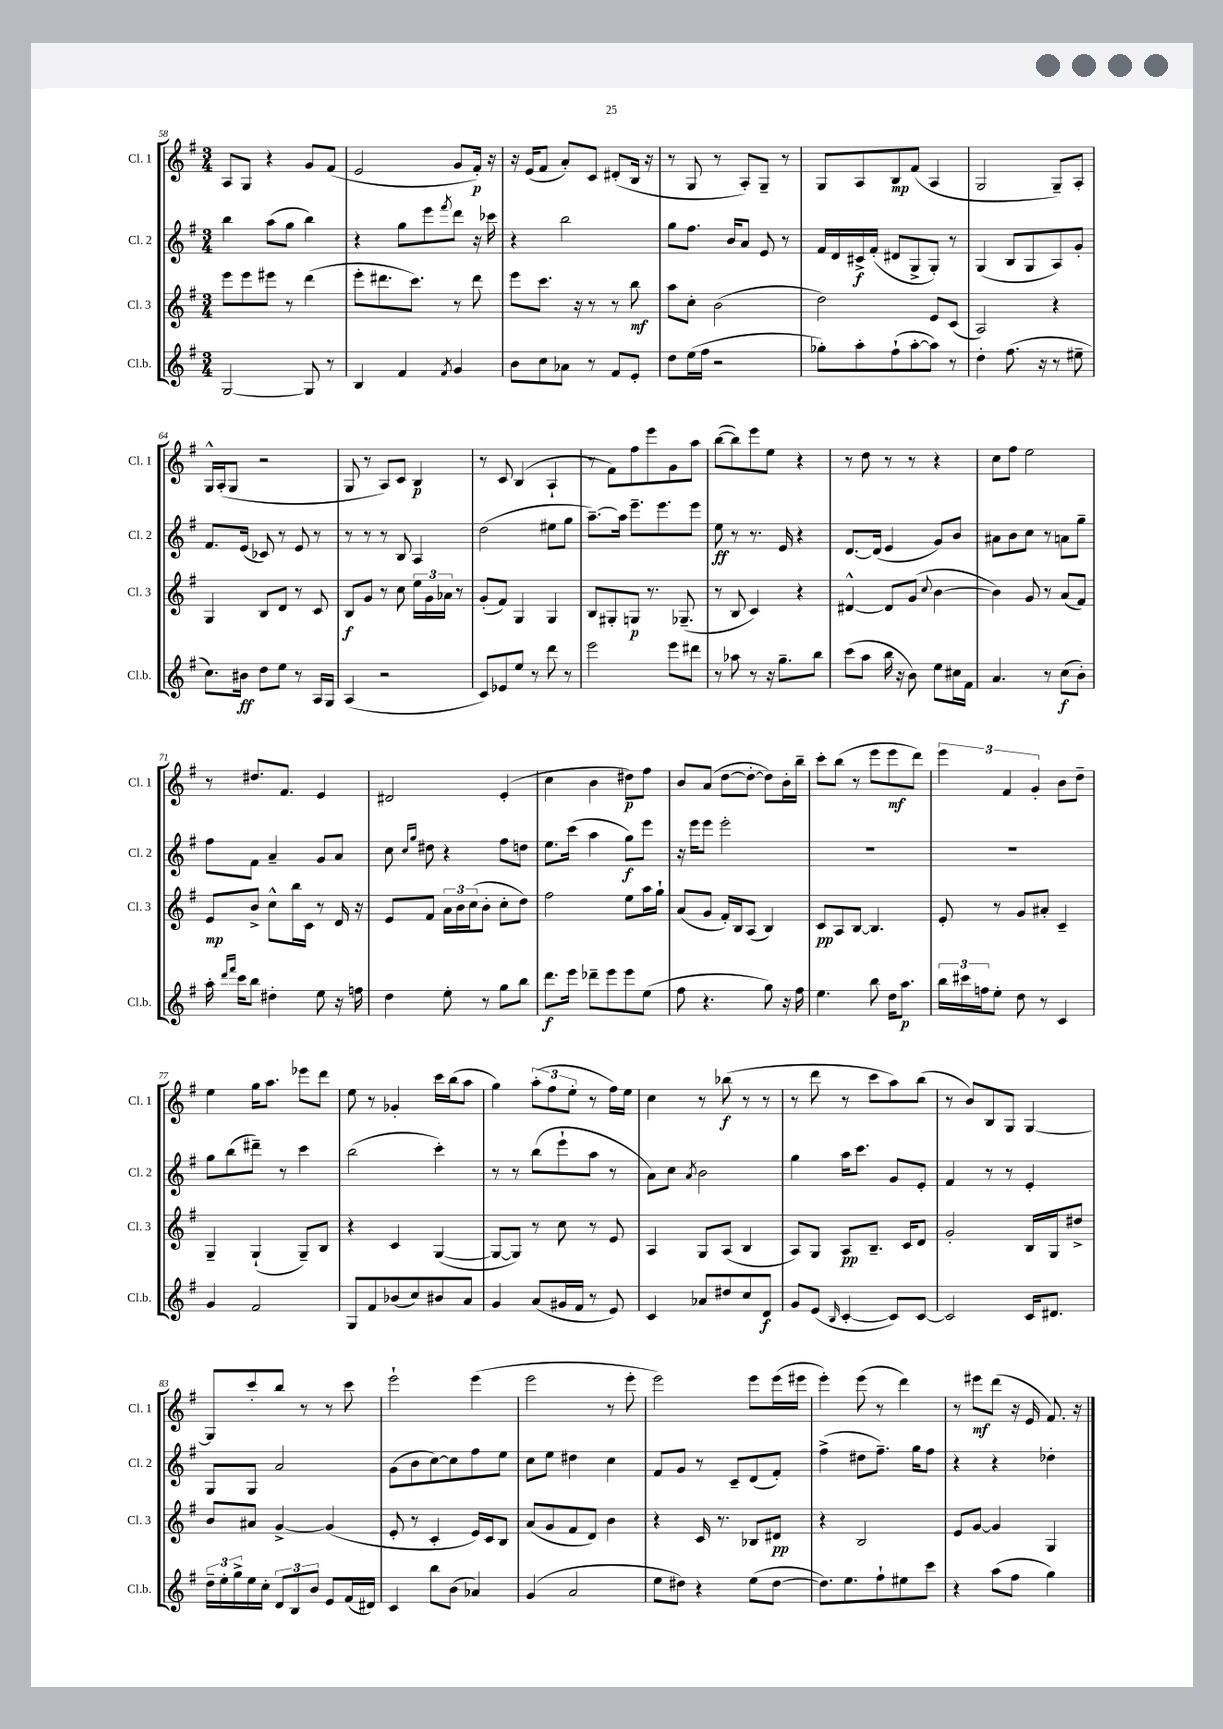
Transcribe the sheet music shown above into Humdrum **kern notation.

**kern	**dynam	**kern	**dynam	**kern	**dynam	**kern	**dynam
*part4	*part4	*part3	*part3	*part2	*part2	*part1	*part1
*staff4	*staff4	*staff3	*staff3	*staff2	*staff2	*staff1	*staff1
*I"Cl.b.	*	*I"Cl. 3	*	*I"Cl. 2	*	*I"Cl. 1	*
*I'Cl.b.	*	*I'Cl. 3	*	*I'Cl. 2	*	*I'Cl. 1	*
*clefG2	*	*clefG2	*	*clefG2	*	*clefG2	*
*k[f#]	*	*k[f#]	*	*k[f#]	*	*k[f#]	*
*M3/4	*	*M3/4	*	*M3/4	*	*M3/4	*
=58	=58	=58	=58	=58	=58	=58	=58
[2G/	.	8eee\L	.	4bb\	.	8A/L	.
.	.	8eee\	.	.	.	8G/J	.
.	.	8eee#X\J	.	(8aa\L	.	4r	.
.	.	8r	.	8gg\J	.	.	.
8G/]	.	(4ddd\	.	4bb\)	.	8g/L	.
8r	.	.	.	.	.	(8f#/J	.
=59	=59	=59	=59	=59	=59	=59	=59
4B/	.	8eee'\L	.	4r	.	2e/	.
.	.	8.ddd#X\	.	.	.	.	.
4f#/	.	.	.	8gg\L	.	.	.
.	.	8.ccc\J)	.	.	.	.	.
.	.	.	.	8eee\	.	.	.
8qf#/	.	.	.	8qfff#/	.	.	.
4g/	.	8r	.	8ddd\J	.	8g/L	.
.	.	8ddd#\	.	16r	.	16f#'/Jk)	p
.	.	.	.	16ccc-X\	.	16r	.
=60	=60	=60	=60	=60	=60	=60	=60
8b\L	.	8eee\L	.	4r	.	16r	.
.	.	.	.	.	.	(16e/KL	.
8cc\	.	8.ccc\J	.	.	.	8f#/J	.
8a-X\J	.	.	.	2bb\	.	8a'/L)	.
.	.	16r	.	.	.	.	.
8r	.	8r	.	.	.	8c/J	.
8f#/L	.	8r	.	.	.	(8d#X'/L	.
8e'/J	.	8bb\	mf	.	.	16B/Jk	.
.	.	.	.	.	.	16r	.
=61	=61	=61	=61	=61	=61	=61	=61
8dd\L	.	8aa\L	.	8gg\L	.	8r	.
(16ee\L	.	8cc'\J	.	8.ff#\J	.	8G/	.
16ff#\JJ	.	.	.	.	.	.	.
2r	.	(2b\	.	.	.	8r	.
.	.	.	.	16b/KL	.	.	.
.	.	.	.	8a/J	.	8A'/L)	.
.	.	.	.	8e/	.	8G~/J	.
.	.	.	.	8r	.	8r	.
=62	=62	=62	=62	=62	=62	=62	=62
8gg-X'\L)	.	2dd\)	.	16f#/LL	.	8G/L	.
.	.	.	.	16d/	.	.	.
8aa'\	.	.	.	16c#X^/	f	8A/	.
.	.	.	.	(16f#'/JJ	.	.	.
(8ff#`\	.	.	.	8d#X/L	.	8B/	mp
[8aa'\	.	.	.	8G^/	.	(8f#/J	.
8aa\J])	.	8e/L	.	8G'/J)	.	4A/	.
8r	.	(8c/J	.	8r	.	.	.
=63	=63	=63	=63	=63	=63	=63	=63
4dd'\	.	2A/)	.	(4G/	.	2G/	.
(8.ff#\	.	.	.	8B/L	.	.	.
.	.	.	.	8G/	.	.	.
16r	.	.	.	.	.	.	.
8r	.	4r	.	8A/)	.	8G~/L)	.
8ee#X~\	.	.	.	8g'/J	.	8A'/J	.
!!LO:LB:g=z
=64	=64	=64	=64	=64	=64	=64	=64
8.cc\L)	.	4G/	.	8.f#/L	.	16G^^/LL	.
.	.	.	.	.	.	(16A'/J	.
.	.	.	.	.	.	8G/J	.
16b#X\Jk	ff	.	.	(16e/Jk	.	.	.
8dd\L	.	8B/L	.	8c-X/)	.	2r	.
8ee\J	.	8d/J	.	8r	.	.	.
8r	.	8r	.	8e/	.	.	.
16A/LL	.	8c/	.	8r	.	.	.
16G/JJ	.	.	.	.	.	.	.
=65	=65	=65	=65	=65	=65	=65	=65
(4A/	.	8B/L	f	8r	.	8G/	.
.	.	8g/J	.	8r	.	8r	.
2r	.	8r	.	8r	.	8A/L)	.
.	.	8cc\	.	8B/	.	8c/J	.
.	.	24ee\LL	.	4A/	.	4B/	p
.	.	24g\	.	.	.	.	.
.	.	24a-X\JJ	.	.	.	.	.
.	.	8r	.	.	.	.	.
=66	=66	=66	=66	=66	=66	=66	=66
8c/L)	.	(8g'/L	.	(2dd\	.	8r	.
8e-X/	.	8f#/J)	.	.	.	8c/	.
8ee/J	.	4G/	.	.	.	(4B/	.
8r	.	.	.	.	.	.	.
8ddd\	.	4G/	.	8ee#X\L	.	4A`/	.
8r	.	.	.	8gg\J	.	.	.
=67	=67	=67	=67	=67	=67	=67	=67
2eee\	.	8B/L	.	[8.aa~\L)	.	8r	.
.	.	8G#X'/	.	.	.	8f#\L)	.
.	.	.	.	16aa\Jk]	.	.	.
.	.	8Gn/J	p	8.eee~\L	.	8ff#\	.
.	.	8.r	.	.	.	8eee\	.
.	.	.	.	8.eee\	.	.	.
8eee\L	.	.	.	.	.	8g\	.
.	.	(8.G-X~/	.	.	.	.	.
8ddd#X\J	.	.	.	8eee\J	.	8aa\J	.
=68	=68	=68	=68	=68	=68	=68	=68
8r	.	8r	.	8ee\	ff	([8bb\L	.
8aa-X\	.	8B/	.	8r	.	8bb\])	.
8r	.	4c/)	.	8.r	.	8eee\	.
16r	.	.	.	.	.	8ee\J	.
8.gg~\L	.	.	.	16e/	.	.	.
.	.	4r	.	4r	.	4r	.
8bb\J	.	.	.	.	.	.	.
=69	=69	=69	=69	=69	=69	=69	=69
(8ccc\L	.	[4d#X^^/	.	[8.d/L	.	8r	.
8aa\J	.	.	.	.	.	8dd\	.
.	.	.	.	(16d/Jk]	.	.	.
16bb\	.	8d#/L]	.	4e/	.	8r	.
16r	.	.	.	.	.	.	.
8b\)	.	(8g/J	.	.	.	8r	.
.	.	8qqcc/	.	.	.	.	.
8ee\L	.	[4b\	.	8g/L)	.	4r	.
16cc#X\L	.	.	.	8b/J	.	.	.
16f#\JJ	.	.	.	.	.	.	.
=70	=70	=70	=70	=70	=70	=70	=70
4.a/	.	4b\])	.	8a#X\L	.	8cc\L	.
.	.	.	.	8b\	.	8ff#\J	.
.	.	8g/	.	8cc\J	.	2ee\	.
8r	.	8r	.	8r	.	.	.
(8cc\L	f	(8a/L	.	8an\L	.	.	.
8b'\J)	.	8f#/J)	.	8gg~\J	.	.	.
!!LO:LB:g=z
=71	=71	=71	=71	=71	=71	=71	=71
16aa'\	.	8e/L	mp	8ff#\L	.	8r	.
16qqddd/LL	.	.	.	.	.	.	.
16qqfff#/JJ	.	.	.	.	.	.	.
16ccc\KL	.	.	.	.	.	.	.
8bb\J	.	8b^/J	.	8f#\J	.	8.dd#X/L	.
4dd#X'\	.	8cc^^\L	.	4a~/	.	.	.
.	.	.	.	.	.	8.f#/J	.
.	.	16bb\L	.	.	.	.	.
.	.	16c\JJ	.	.	.	.	.
8ee\	.	8r	.	8g/L	.	4e/	.
16r	.	16d/	.	8a/J	.	.	.
16ffn\	.	16r	.	.	.	.	.
=72	=72	=72	=72	=72	=72	=72	=72
4dd\	.	8e/L	.	8cc\	.	2d#X/	.
.	.	.	.	16qqcc/LL	.	.	.
.	.	.	.	16qqgg/JJ	.	.	.
.	.	8f#/J	.	8dd#X\	.	.	.
8ee'\	.	24a\LL	.	4r	.	.	.
.	.	24b\	.	.	.	.	.
.	.	(24cc\J	.	.	.	.	.
8r	.	8b'\J	.	.	.	.	.
8gg\L	.	8cc'\L	.	8ff#\L	.	(4e'/	.
8bb\J	.	8dd\J)	.	8ddn\J	.	.	.
=73	=73	=73	=73	=73	=73	=73	=73
8.ddd\L	f	2ff#\	.	8.ee\L	.	4cc\	.
16eee\Jk	.	.	.	(16ccc\Jk	.	.	.
8ddd-X~\L	.	.	.	4aa\	.	4b\	.
8eee\	.	.	.	.	.	.	.
8eee\	.	8ee\L	.	8gg\L)	f	8dd#X\L)	p
(8ee\J	.	16aa\L	.	8eee\J	.	8ff#\J	.
.	.	16gg`\JJ	.	.	.	.	.
=74	=74	=74	=74	=74	=74	=74	=74
8ff#\	.	(8a/L	.	16r	.	8b/L	.
.	.	.	.	16eee\KL	.	.	.
4.r	.	8g/J	.	8eee\J	.	(8a/J	.
.	.	16f#'/LL)	.	2eee'\	.	[8dd\L	.
.	.	16B/J	.	.	.	.	.
.	.	(8A/J	.	.	.	8dd'\J_	.
8gg\)	.	4B/)	.	.	.	8dd\L])	.
16r	.	.	.	.	.	16b'\L	.
16ff#\	.	.	.	.	.	16bb~\JJ	.
=75	=75	=75	=75	=75	=75	=75	=75
4.ee\	.	8c/L	pp	2.r	.	8ccc'\L	.
.	.	8A/	.	.	.	(8bb\J	.
.	.	[8B/J	.	.	.	8r	.
8bb\	.	4.B/]	.	.	.	8eee\L	.
16dd\KL	.	.	.	.	.	8eee\	mf
8.aa\J	p	.	.	.	.	.	.
.	.	.	.	.	.	8ddd\J)	.
=76	=76	=76	=76	=76	=76	=76	=76
24bb\LL	.	8e'/	.	2.r	.	6eee\	.
24ccc#X\	.	.	.	.	.	.	.
24ffn\J	.	.	.	.	.	.	.
8ee'\J	.	8r	.	.	.	.	.
.	.	.	.	.	.	6f#/	.
8dd\	.	8g/L	.	.	.	.	.
.	.	.	.	.	.	6g'/	.
8r	.	8a#X'/J	.	.	.	.	.
4c/	.	4c~/	.	.	.	8b\L	.
.	.	.	.	.	.	8dd~\J	.
!!LO:LB:g=z
=77	=77	=77	=77	=77	=77	=77	=77
4g/	.	4G~/	.	8gg\L	.	4ee\	.
.	.	.	.	(8bb\	.	.	.
2f#/	.	(4G`/	.	8ddd#X~\J)	.	16gg\KL	.
.	.	.	.	.	.	8.aa\J	.
.	.	.	.	8r	.	.	.
.	.	8G~/L)	.	4ccc\	.	8eee-X\L	.
.	.	8B/J	.	.	.	8ddd\J	.
=78	=78	=78	=78	=78	=78	=78	=78
8G/L	.	4r	.	(2bb\	.	8ee\	.
8f#/	.	.	.	.	.	8r	.
(8b-X/	.	4c/	.	.	.	4g-X'/	.
8cc/)	.	.	.	.	.	.	.
8b#X/	.	([4G/	.	4ccc'\)	.	16ccc\LL	.
.	.	.	.	.	.	(16bb\J	.
8a/J	.	.	.	.	.	8aa\J	.
=79	=79	=79	=79	=79	=79	=79	=79
4g/	.	8G/L_	.	8r	.	4gg\)	.
.	.	8G/J])	.	8r	.	.	.
(8a/L	.	8r	.	(8bb\L	.	(12aa'\L	.
.	.	.	.	.	.	12ff#\	.
16g#X/L	.	8cc\	.	8eee`\	.	.	.
.	.	.	.	.	.	12ee'\J	.
16f#/JJ	.	.	.	.	.	.	.
8r	.	8r	.	8aa\J	.	8r	.
8e/)	.	8e/	.	8r	.	16ff#\LL)	.
.	.	.	.	.	.	16ee\JJ	.
=80	=80	=80	=80	=80	=80	=80	=80
4c/	.	4A/	.	8a\L)	.	4cc\	.
.	.	.	.	8cc\J	.	.	.
.	.	.	.	8qa/	.	.	.
8a-X/L	.	8G/L	.	2b\	.	8r	.
8dd#X/	.	(8A/J	.	.	.	(8bb-X\	f
8cc/	.	4B/	.	.	.	8r	.
8d/J	f	.	.	.	.	8r	.
=81	=81	=81	=81	=81	=81	=81	=81
8g/L	.	8A/L)	.	4gg\	.	8r	.
(8e/J	.	8G/J	.	.	.	8ddd\	.
16qqB/	.	.	.	.	.	.	.
[4c'/	.	8A/L	pp	16aa\KL	.	8r	.
.	.	.	.	8.ccc\J	.	.	.
.	.	8.B~/J	.	.	.	8ccc\L	.
8c/L])	.	.	.	8g/L	.	8aa\)	.
.	.	16c/KL	.	.	.	.	.
[8c/J	.	8d/J	.	8e'/J	.	(8bb\J	.
=82	=82	=82	=82	=82	=82	=82	=82
2c/]	.	2g'/	.	4f#/	.	8r	.
.	.	.	.	.	.	8b/L)	.
.	.	.	.	8r	.	8B/	.
.	.	.	.	8r	.	8G/J	.
16c/KL	.	16B/LL	.	4e'/	.	[4G/	.
8.d#X/J	.	16G/J	.	.	.	.	.
.	.	8dd#X^/J	.	.	.	.	.
!!LO:LB:g=z
=83	=83	=83	=83	=83	=83	=83	=83
24dd~\LL	.	8b/L	.	8G/L	.	8G/L]	.
24ee'\	.	.	.	.	.	.	.
24gg^\	.	.	.	.	.	.	.
16ee\	.	8a#X/J	.	8G/J	.	8ccc'/	.
16cc'\JJ	.	.	.	.	.	.	.
12d/L	.	[4g^/	.	2a/	.	8bb/J	.
12B/	.	.	.	.	.	.	.
.	.	.	.	.	.	8r	.
12b/J	.	.	.	.	.	.	.
8e/L	.	(4g/]	.	.	.	8r	.
(16f#/L	.	.	.	.	.	8ccc\	.
16d#X/JJ)	.	.	.	.	.	.	.
=84	=84	=84	=84	=84	=84	=84	=84
4c/	.	8e'/	.	(8g\L	.	2eee`\	.
.	.	8r	.	8b\	.	.	.
8bb\L	.	4c'/	.	[8cc\)	.	.	.
(8b\J	.	.	.	8cc\]	.	.	.
4a-X/)	.	16e/LL)	.	8ff#\	.	(4eee\	.
.	.	16c/J	.	.	.	.	.
.	.	8B/J	.	8ee\J	.	.	.
=85	=85	=85	=85	=85	=85	=85	=85
(4g/	.	(8a/L	.	8cc\L	.	2eee\	.
.	.	8g/	.	8ee\J	.	.	.
2a/	.	8f#/	.	4dd#X\	.	.	.
.	.	8d/J)	.	.	.	.	.
.	.	4b\	.	4cc\	.	8r	.
.	.	.	.	.	.	8eee'\	.
=86	=86	=86	=86	=86	=86	=86	=86
8ee\L	.	4r	.	8f#/L	.	2eee\)	.
8dd#X\J)	.	.	.	8g/J	.	.	.
4r	.	16c/	.	8r	.	.	.
.	.	8.r	.	.	.	.	.
.	.	.	.	8c~/L	.	.	.
(8ee\L	.	8B-X/L	.	(8d/	.	8eee\L	.
[8dd#\J	.	8d#X/J	pp	8f#'/J)	.	(16eee\L	.
.	.	.	.	.	.	16eee#X\JJ	.
=87	=87	=87	=87	=87	=87	=87	=87
8.dd#\L])	.	4r	.	(4ff#^\	.	4eee'\)	.
8.ee\	.	.	.	.	.	.	.
.	.	2B/	.	8dd#X\L	.	(8eee\	.
8ff#`\	.	.	.	8.ff#~\J)	.	8r	.
8ee#X\	.	.	.	.	.	4ddd\)	.
.	.	.	.	16gg\KL	.	.	.
8ccc\J	.	.	.	8ff#\J	.	.	.
=88	=88	=88	=88	=88	=88	=88	=88
4r	.	8e/L	.	4r	.	8r	.
.	.	[8g/J	.	.	.	8eee#X\L	mf
(8aa\L	.	4g/]	.	4r	.	(8ddd\J	.
8ff#\J	.	.	.	.	.	16r	.
.	.	.	.	.	.	16e/	.
4gg\)	.	4G/	.	4dd-X'\	.	8.f#/)	.
.	.	.	.	.	.	16r	.
==	==	==	==	==	==	==	==
*-	*-	*-	*-	*-	*-	*-	*-
